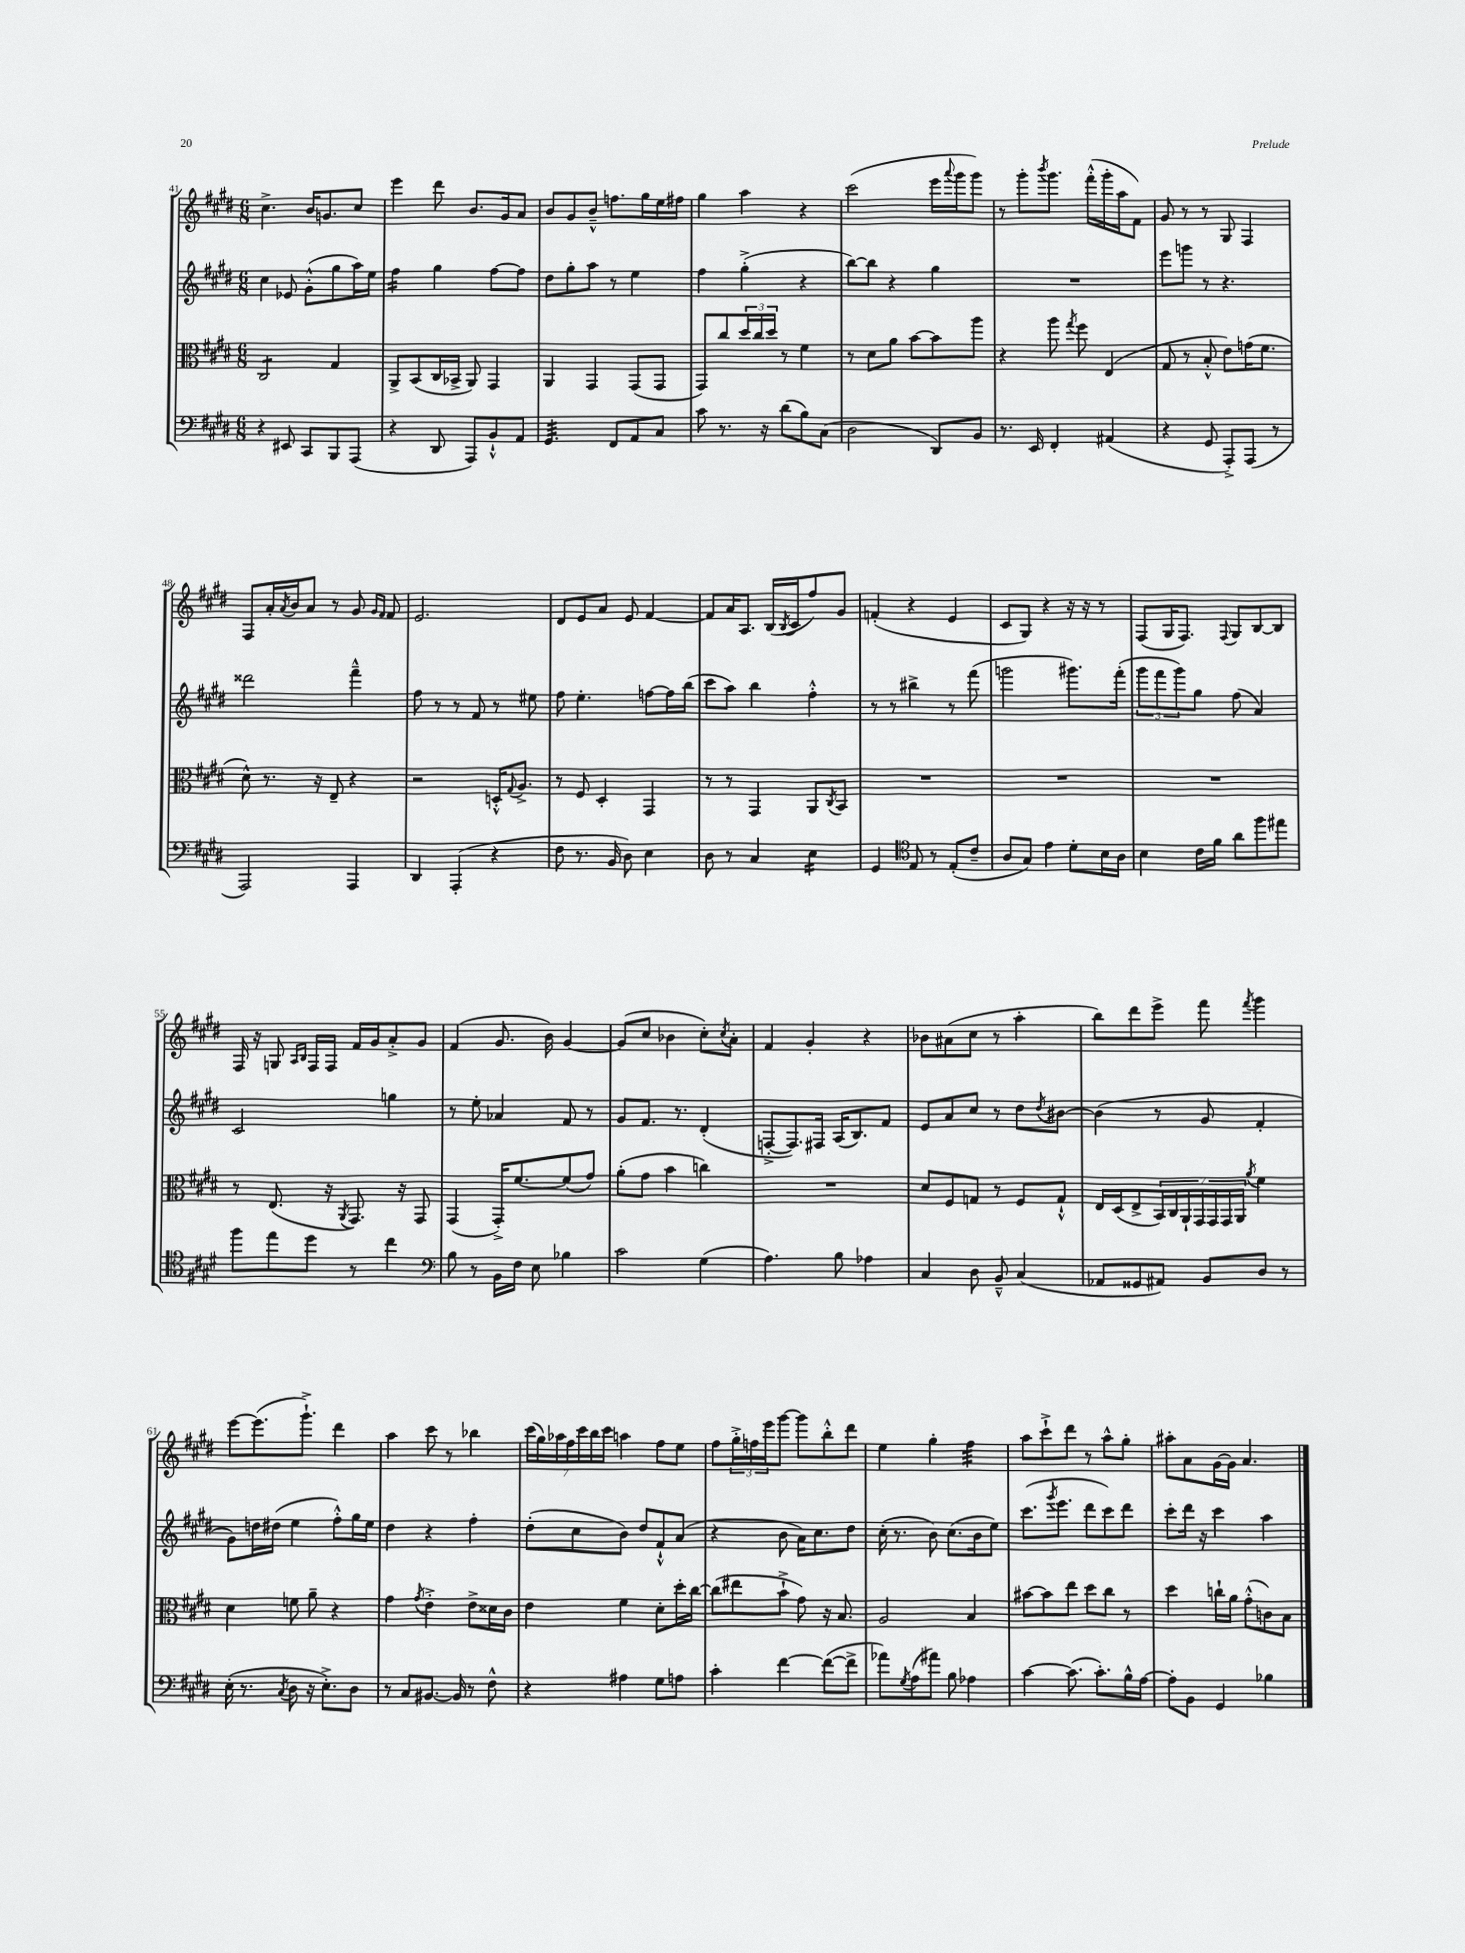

**kern	**kern	**kern	**kern
*staff4	*staff3	*staff2	*staff1
*clefF4	*clefC3	*clefG2	*clefG2
*k[f#c#g#d#]	*k[f#c#g#d#]	*k[f#c#g#d#]	*k[f#c#g#d#]
*M6/8	*M6/8	*M6/8	*M6/8
4r	2C#	4cc#	4.cc#^
8EE#	.	8e-	.
8CC#	.	(8g#'^^	16b
.	.	.	8.g
8BBB	4G#	8gg#	.
(8AAA	.	16aa)	8cc#
.	.	16ee	.
=	=	=	=
4r	8AA^	4ff#	4eee
.	(8BB	.	.
8DD#	16C#	4gg#	8ddd#
.	16BB-^	.	.
8AAA)	8AA)	.	8.b
8BB`^^	4GG#	[8ff#	.
.	.	.	16g#
8AA	.	8ff#]	8a
=	=	=	=
4.GG#	4AA	8dd#	8b
.	.	8gg#'	8g#
.	4GG#	8aa	8b~^^
8FF#	.	8r	8.ff
8AA	(8GG#	4ee	.
.	.	.	16gg#
8C#	8GG#	.	16ee
.	.	.	16ff#
=	=	=	=
8c#	8GG#)	4ff#	4gg#
8.r	8cc#	.	.
.	24dd#	(4gg#'^	4aa
.	24cc#	.	.
16r	.	.	.
.	24dd#	.	.
(8d#	8r	.	.
8B)	4f#	4r	4r
(8C#	.	.	.
=	=	=	=
2D#	8r	[8bb)	(2ccc#
.	8d#	8bb]	.
.	8a	4r	.
.	[8b	.	.
8DD#)	8b]	4gg#	16eee
.	.	.	8qqaaa
.	.	.	16ggg#
8BB	8aa	.	8ggg#)
=	=	=	=
8.r	4r	2.r	8r
.	.	.	8ggg#'
16EE	.	.	.
.	.	.	8qbbb
4FF#'	8aa	.	8.ggg#
.	8qgg#	.	.
.	8ff#	.	.
.	.	.	(16fff#'^^
(4AA#	(4E	.	16ggg#'
.	.	.	16aa
.	.	.	8f#)
=	=	=	=
4r	8G#	8eee	8g#
.	8r	8ggg	8r
8GG#	8B'^^	8r	8r
8AAA'^)	8e)	4.r	8G#
(8AAA	(16g	.	4F#
.	8.f#	.	.
8r	.	.	.
=	=	=	=
2AAA)	8d#^^)	2ddd##	8F#
.	8.r	.	16a'
.	.	.	8qa
.	.	.	16b
.	.	.	8a
.	16r	.	.
.	8E~	.	8r
4AAA	4r	4fff#~^^	8g#
.	.	.	16qqg#
.	.	.	16qqf#
.	.	.	8f#
=	=	=	=
4DD#	2r	8ff#	2.e
.	.	8r	.
(4AAA'	.	8r	.
.	.	8f#	.
4r	16D'^^	8r	.
.	8qqG#	.	.
.	8.A^	.	.
.	.	8ee#	.
=	=	=	=
8F#	8r	8ff#	8d#
8.r	8F#	4.ee'	8e
.	4D#'	.	8a
16BB	.	.	.
8D#)	.	.	8e
4E	4GG#	[8ff	[4f#
.	.	16ff]	.
.	.	(16bb	.
=	=	=	=
8D#	8r	8ccc#	8f#]
8r	8r	8aa)	16a
.	.	.	8.A
4C#	4GG#	4bb	.
.	.	.	(16B
.	.	.	8qB
.	.	.	16c#
4E	8AA	4ff#'^^	8ff#)
.	8qC#	.	.
.	8BB	.	8g#
=	=	=	=
4GG#	2.r	8r	(4f'
.	.	8r	.
*clefC4	*	*	*
8E	.	4bb#^	4r
8r	.	.	.
(8E'	.	8r	4e
8c#~	.	(8fff#	.
=	=	=	=
8A	2.r	2ggg	8c#
8G#)	.	.	8G#)
4e	.	.	4r
8d#'	.	8.ggg#)	16r
.	.	.	16r
16B	.	.	8r
16A	.	(16fff#'	.
=	=	=	=
4B	2.r	12ggg#	(8F#
.	.	12fff#	.
.	.	.	16G#
.	.	12ggg#)	.
.	.	.	8.F#)
16c#	.	8gg#	.
16f#	.	.	.
.	.	.	8qqF#
8a	.	(8ff#	8G#
8ff#	.	4a)	[8B
8ee#	.	.	8B]
=	=	=	=
8ff#	8r	2c#	16F#
.	.	.	16r
8ee	(8.E	.	8G
.	.	.	16qqA
.	.	.	16qqB
8dd#	.	.	16F#
.	16r	.	16F#
.	8qAA	.	.
8r	8.GG#)	.	16f#
.	.	.	16g#
4cc#	.	4gg	8a'^
.	16r	.	.
.	8GG#	.	8g#
=	=	=	=
*clefF4	*	*	*
8B	(4GG#	8r	(4f#
8r	.	8ee'	.
16BB	16GG#'^)	4a-	8.g#
16F#	[8.f#	.	.
8E	.	.	.
.	.	.	16b)
4B-	(8f#]	8f#	[4g#
.	8g#)	8r	.
=	=	=	=
2c#	(8a'	8g#	(8g#]
.	8g#	8.f#	8cc#
.	4b	.	4b-
.	.	8.r	.
(4G#	4cc)	(4d#'	8cc#')
.	.	.	8qcc#
.	.	.	8a'
=	=	=	=
4.A)	2.r	[8F'^	4f#
.	.	8.F])	.
.	.	.	4g#'
.	.	16F#	.
8B	.	(16A	.
.	.	8.B)	.
4A-	.	.	4r
.	.	8f#	.
=	=	=	=
4C#	8d#	8e	8b-
.	8F#	8a	(8a#
8D#	8G	8cc#	8cc#
8BB~^^	8r	8r	8r
(4C#	8F#	8dd#	4aa'
.	.	8qdd#	.
.	8G`^^	[8b#	.
=	=	=	=
8AA-	16E	(4b#]	8bb)
.	(16D#	.	.
8GG##	8E^	.	8ddd#
8AA#)	28BB)	8r	8eee^
.	28C#	.	.
.	28AA`	.	.
.	28GG#	.	.
8BB	.	8g#	8fff#
.	28GG#	.	.
.	28GG#	.	.
.	28AA	.	.
.	8qa	.	8qfff#
8D#	4f#	4f#'	4ggg#
8r	.	.	.
=	=	=	=
(16E'	4d#	8g#)	[8eee
8.r	.	.	.
.	.	16dd	(8.eee]
.	.	(16dd#	.
8qC#	.	.	.
8D#	8f	4ee	.
.	.	.	8.ggg#`^)
16r	8a~	.	.
8.E'^)	.	.	.
.	4r	8ff#'^^)	4ddd#
8D#	.	16gg#	.
.	.	16ee	.
=	=	=	=
8r	4g#	4dd#	4aa
8C#	.	.	.
.	8qg#	.	.
[8.BB#	4e'^	4r	8ccc#
.	.	.	8r
16BB#]	.	.	.
8r	8e^	4ff#'	4bb-
8F#^^	16d##	.	.
.	16c#	.	.
=	=	=	=
4r	4e	(8dd#'	(28ccc#
.	.	.	28gg#)
.	.	.	28aa-
.	.	.	28ff#
.	.	8cc#	.
.	.	.	28ccc#
.	.	.	28bb
.	.	.	28ccc#
4A#	4f#	8b)	4aa
.	.	8dd#	.
8G#	8d#'	8f#`^^	8ff#
8A	16dd#'	(8a	8ee
.	[16cc#	.	.
=	=	=	=
4c#'	(8cc#]	4r	8ff#
.	8ee#	.	24gg#'^
.	.	.	24ff
.	.	.	24eee
[4f#	8b`^	8b	[8ggg#
.	8g#)	16a)	8ggg#]
.	.	8.cc#	.
(8f#_	16r	.	8bb'^^
.	8.B	.	.
8f#^]	.	8dd#	8ddd#
=	=	=	=
8a-)	2A	(16cc#'	4ee
.	.	8.r	.
8qG#	.	.	.
(8A	.	.	.
8a#)	.	8b)	4gg#'
8B	.	(8.cc#	.
4A-	4B	.	4ff#
.	.	16b	.
.	.	8ee)	.
=	=	=	=
[4c#	[8b#	(8.ccc#	8aa
.	8b#]	.	8ccc#`^
.	.	8qggg#	.
.	.	8.eee	.
(8.c#]	8ee	.	8ddd#
.	8dd#	8ddd#	8r
8.c#')	.	.	.
.	8cc#	8ccc#)	8aa^^
16B^^	8r	8ddd#	8gg#'
[16A	.	.	.
=	=	=	=
8A']	4dd#	8ccc#'	8aa#'
8BB	.	16ddd#	8a
.	.	16r	.
4GG#	16cc`	4ccc#	[16g#
.	16a	.	16g#]
.	(8g#'^^	.	4.a
4B-	8c)	4aa	.
.	8B	.	.
==	==	==	==
*-	*-	*-	*-
